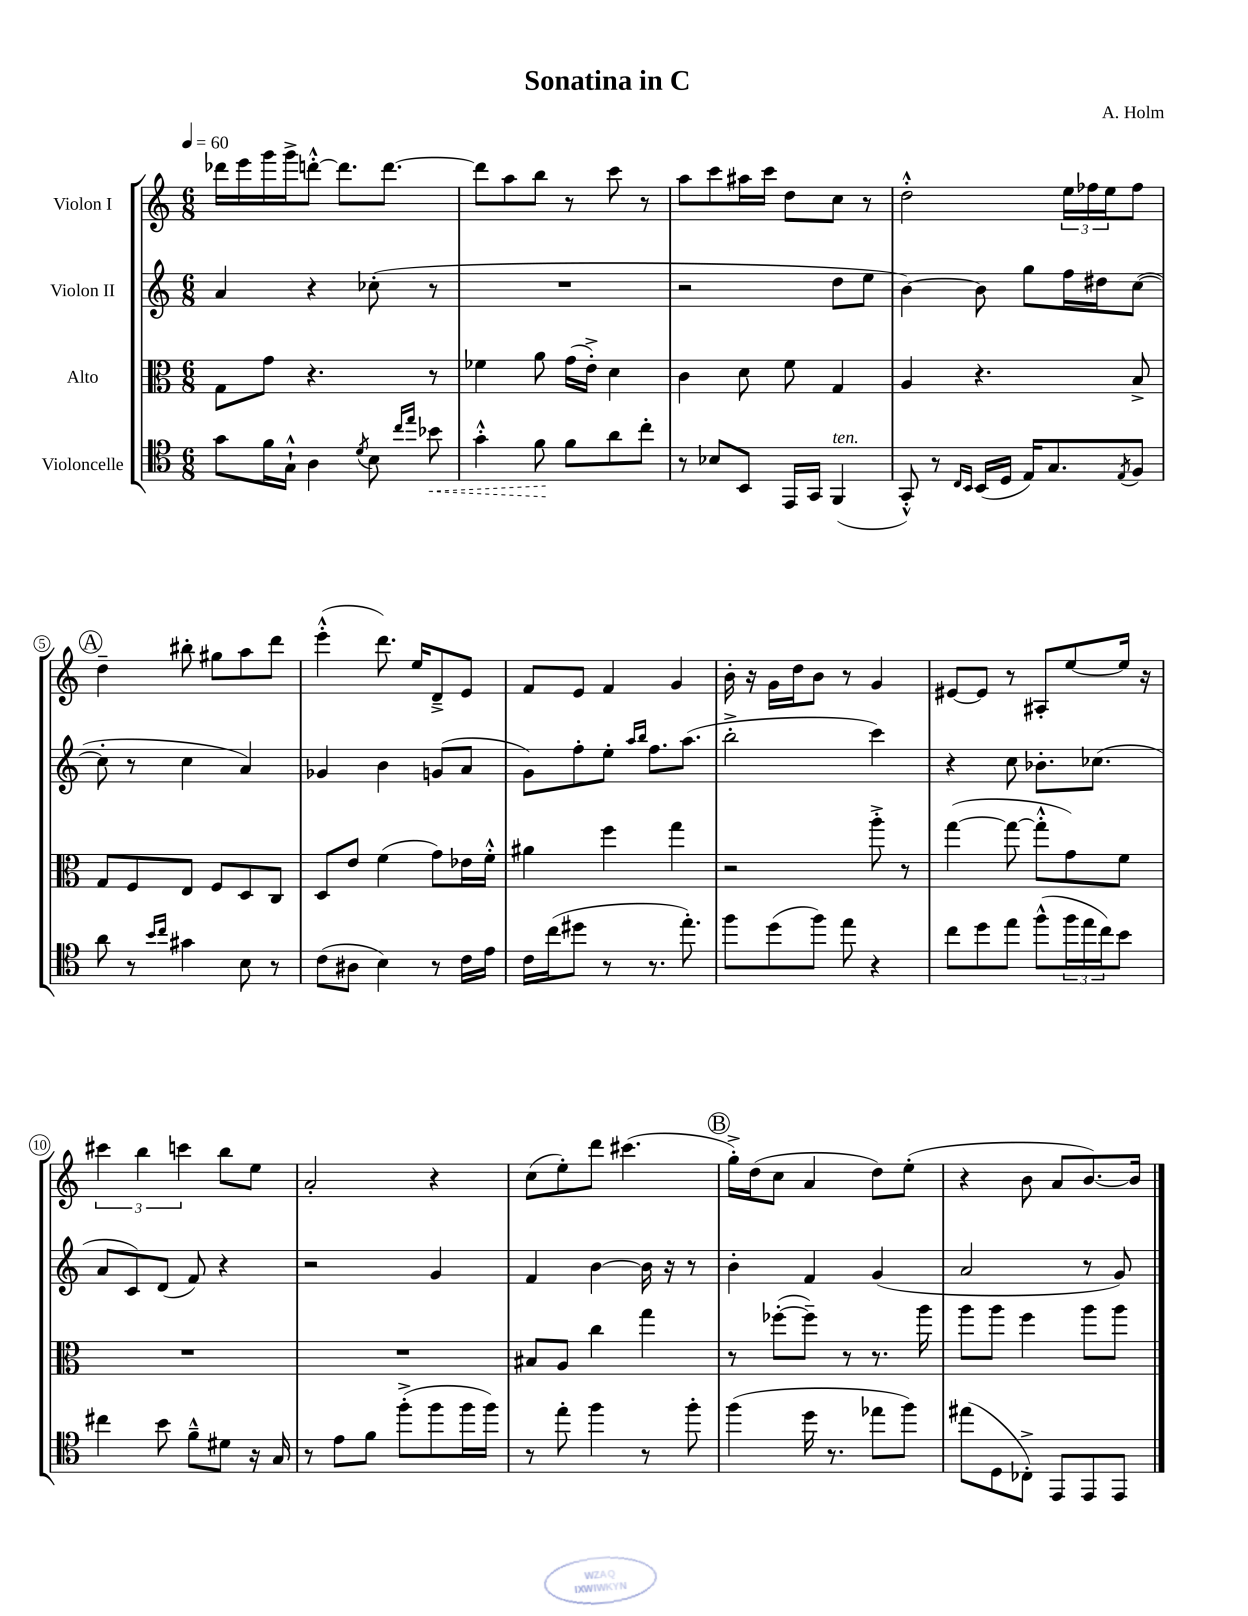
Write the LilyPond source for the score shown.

\header { title = "Sonatina in C" composer = "A. Holm" }
<<
\new StaffGroup <<
\new Staff = "s0" \with { instrumentName = "Violon I" } {
    \clef treble \key c \major \numericTimeSignature \time 6/8 \tempo 4 = 60
    des'''16 e'''16 g'''16 g'''16-> d'''8~-.-^ d'''8. d'''8.~ |
    d'''8 a''8 b''8 r8 c'''8 r8 |
    a''8 c'''8 ais''16 c'''16 d''8 c''8 r8 |
    d''2-.-^ \tuplet 3/2 { e''16 fes''16 e''16 } fes''8 |
    \mark \markup { \circle "A" } d''4-- bis''8-. gis''8 a''8 d'''8 |
    e'''4-.-^( d'''8.) e''16 d'8---> e'8 |
    f'8 e'8 f'4 g'4 |
    b'16-. r16 g'16 d''16 b'8 r8 g'4 |
    eis'8~ eis'8 r8 ais8-. e''8~ e''16 r16 |
    \tuplet 3/2 { cis'''4 b''4 c'''4 } b''8 e''8 |
    a'2-. r4 |
    c''8( e''8-.) d'''8 cis'''4.( |
    \mark \markup { \circle "B" } g''16-.->) d''16( c''8 a'4 d''8) e''8-.( |
    r4 b'8 a'8 b'8.~) b'16 \bar "|." |
}
\new Staff = "s1" \with { instrumentName = "Violon II" } {
    \clef treble \key c \major \numericTimeSignature \time 6/8
    a'4 r4 ces''8-.( r8 |
    R2. |
    r2 d''8 e''8 |
    b'4~) b'8 g''8 f''16 dis''16 c''8~( |
    \mark \markup { \circle "A" } c''8-. r8 c''4 a'4) |
    ges'4 b'4 g'8( a'8 |
    g'8) f''8-. e''8-. \grace { a''16 b''16 } f''8. a''8.( |
    b''2-.-> c'''4) |
    r4 c''8 bes'8.-. ces''8.( |
    a'8 c'8) d'8( f'8) r4 |
    r2 g'4 |
    f'4 b'4~ b'16 r16 r8 |
    \mark \markup { \circle "B" } b'4-. f'4 g'4( |
    a'2 r8 g'8) \bar "|." |
}
\new Staff = "s2" \with { instrumentName = "Alto" } {
    \clef alto \key c \major \numericTimeSignature \time 6/8
    g8 g'8 r4. r8 |
    fes'4 a'8 g'16( e'16-.->) d'4 |
    c'4 d'8 f'8 g4 |
    a4 r4. b8-> |
    \mark \markup { \circle "A" } g8 f8 e8 f8 d8 c8 |
    d8 e'8 f'4( g'8) ees'16 f'16-.-^ |
    ais'4 f''4 g''4 |
    r2 a''8-.-> r8 |
    g''4~( g''8~ g''8-.-^ g'8) f'8 |
    R2. |
    R2. |
    bis8 a8 c''4 g''4 |
    \mark \markup { \circle "B" } r8 fes''8~-.( fes''8--) r8 r8. a''16 |
    a''8 a''8 f''4 a''8 a''8 \bar "|." |
}
\new Staff = "s3" \with { instrumentName = "Violoncelle" } {
    \clef tenor \key c \major \numericTimeSignature \time 6/8
    g'8 f'16 g16-!-^ a4 \acciaccatura { d'8 } b8 \grace { c''16 e''16 } \once \override Hairpin.style = #'dashed-line bes'8\< |
    g'4-.-^ f'8\! f'8 a'8 c''8-. |
    r8 bes8 b,8 e,16 g,16 f,4^\markup { \italic "ten." }( |
    g,8-.-^) r8 \grace { c16 b,16 } b,16( d16 e16) g8. \acciaccatura { e8 } f8 |
    \mark \markup { \circle "A" } a'8 r8 \grace { b'16 c''16 } gis'4 b8 r8 |
    c'8( ais8 b4) r8 c'16 e'16 |
    c'16 c''16( dis''8 r8 r8. e''8.-.) |
    f''8 d''8( f''8) e''8 r4 |
    c''8 d''8 e''8 f''8-^( \tuplet 3/2 { f''16 e''16 c''16) } b'8 |
    cis''4 b'8 f'8---^ dis'8 r16 g16 |
    r8 e'8 f'8 f''8-.->( f''8 f''16 f''16) |
    r8 e''8-. f''4 r8 f''8-. |
    \mark \markup { \circle "B" } f''4( d''16 r8. ees''8 f''8) |
    eis''8( d8 ces8-.->) e,8 e,8 e,8 \bar "|." |
}
>>
>>
\layout { \context { \Score \override BarNumber.stencil = #(make-stencil-circler 0.1 0.3 ly:text-interface::print) } }
